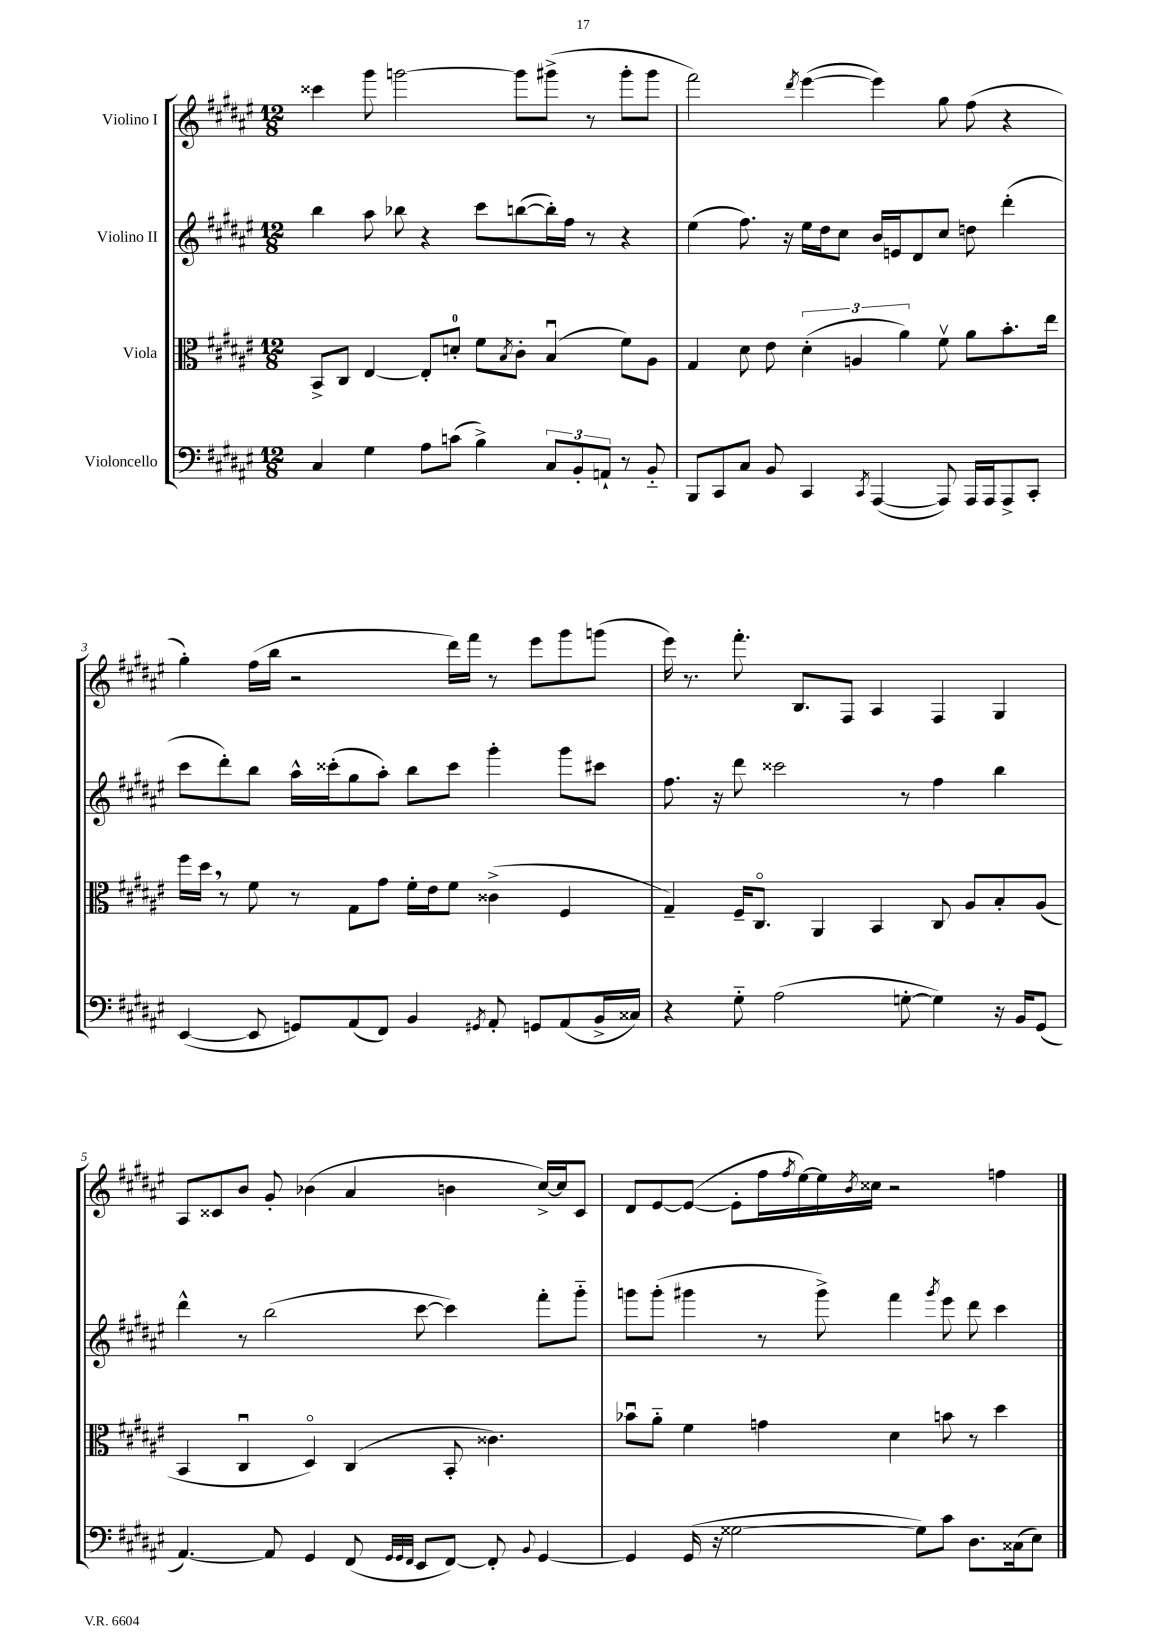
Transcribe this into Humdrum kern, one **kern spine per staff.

**kern	**kern	**kern	**kern
*staff4	*staff3	*staff2	*staff1
*clefF4	*clefC3	*clefG2	*clefG2
*k[f#c#g#d#a#e#]	*k[f#c#g#d#a#e#]	*k[f#c#g#d#a#e#]	*k[f#c#g#d#a#e#]
*M12/8	*M12/8	*M12/8	*M12/8
4C#	8BB^	4bb	4ccc##
.	8C#	.	.
4G#	[4E#	8aa#	8ggg#
.	.	8bb-	[2ggg
8A#	8E#']	4r	.
(8c	8d'	.	.
4B^)	8f#	8ccc#	.
.	8qB	.	.
.	8c#'	([8bb	8ggg]
12C#	(4Bu	16bb'])	(8ggg#^
.	.	16ff#	.
12BB'	.	.	.
.	.	8r	8r
12AA`	.	.	.
8r	8f#)	4r	8ggg#'
8BB'~	8A#	.	8ggg#
=	=	=	=
8BBB	4G#	(4ee#	2fff#)
8CC#	.	.	.
8C#	8d#	8.ff#)	.
8BB	8e#	.	.
.	.	16r	.
.	.	.	8qddd#
4CC#	(6d#'	16ee#	([4eee#
.	.	16dd#	.
.	.	8cc#	.
.	6A	.	.
8qCC#	.	.	.
([4AAA#	.	16b	4eee#])
.	.	16e	.
.	6a#)	.	.
.	.	8d#	.
8AAA#])	8f#v	8cc#	8gg#
16AAA#	8a#	8dd	(8ff#
16AAA#	.	.	.
8AAA#^	8.b'	(4ddd#'	4r
8CC#'	.	.	.
.	16ee#	.	.
=	=	=	=
([4EE#	16ff#	8ccc#	4gg#')
.	16dd#	.	.
.	8r	8ddd#')	.
8EE#]	8f#	8bb	(16ff#
.	.	.	16bb
8GG)	8r	16aa#^^	2r
.	.	(16ccc##'	.
(8AA#	8G#	8gg#	.
8FF#)	8g#	8aa#')	.
4BB	16f#'	8bb	.
.	16e#	.	.
.	8f#	8ccc##	16ddd#)
.	.	.	16fff#
8qGG#	.	.	.
8AA#'	(4c##^	4ggg#'	8r
8GG	.	.	8eee#
(8AA#	4F#	8ggg#	8ggg#
16BB^	.	8ccc#	(8ggg
16C##)	.	.	.
=	=	=	=
4r	4G#~)	8.ff#	16eee#)
.	.	.	8.r
.	.	16r	.
8G#'~	16F#~	8ddd#	8.fff#'
.	8.C#o	.	.
(2A#	.	2ccc##	.
.	.	.	8.B
.	4AA#	.	.
.	.	.	8F#
.	4BB	.	4A#
[8G'	.	8r	.
4G])	8C#	4ff#	4F#
.	8A#	.	.
16r	8B'	4bb	4G#
16BB	.	.	.
(8GG#	(8A#	.	.
=	=	=	=
[4.AA#)	4BB	4ddd#^^	8A#
.	.	.	8c##
.	4C#u	8r	8b
8AA#]	.	(2bb	8g#'
4GG#	4D#o)	.	(4b-
(8FF#	(4C#	.	4a#
32qqGG#	.	.	.
32qqGG#	.	.	.
32qqFF#	.	.	.
8EE#	.	[8ccc#	.
[8FF#)	8BB'	4ccc#])	4b
8FF#']	4.c##)	.	.
8qqBB	.	.	.
[4GG#	.	8fff#'	[16cc#^)
.	.	.	16cc#]
.	.	8ggg#'~	8c##
=	=	=	=
4GG#]	8b-u	8ggg	8d#
.	8a#'~	(8ggg'	[8e#
(16GG#	4f#	4ggg#	(8e#_
16r	.	.	.
[2G##	.	.	8e#']
.	4g	8r	16ff#
.	.	.	8qff#
.	.	.	[16ee#)
.	.	8ggg#^)	16ee#]
.	.	.	8qb
.	.	.	16cc##
.	4d#	4fff#	2r
8G##])	.	.	.
.	.	8qggg#	.
8c#	8b	8eee#	.
8.D#	8r	8ddd#	.
.	4dd#	4ccc#	4ff
(16C##	.	.	.
8E#)	.	.	.
==	==	==	==
*-	*-	*-	*-
